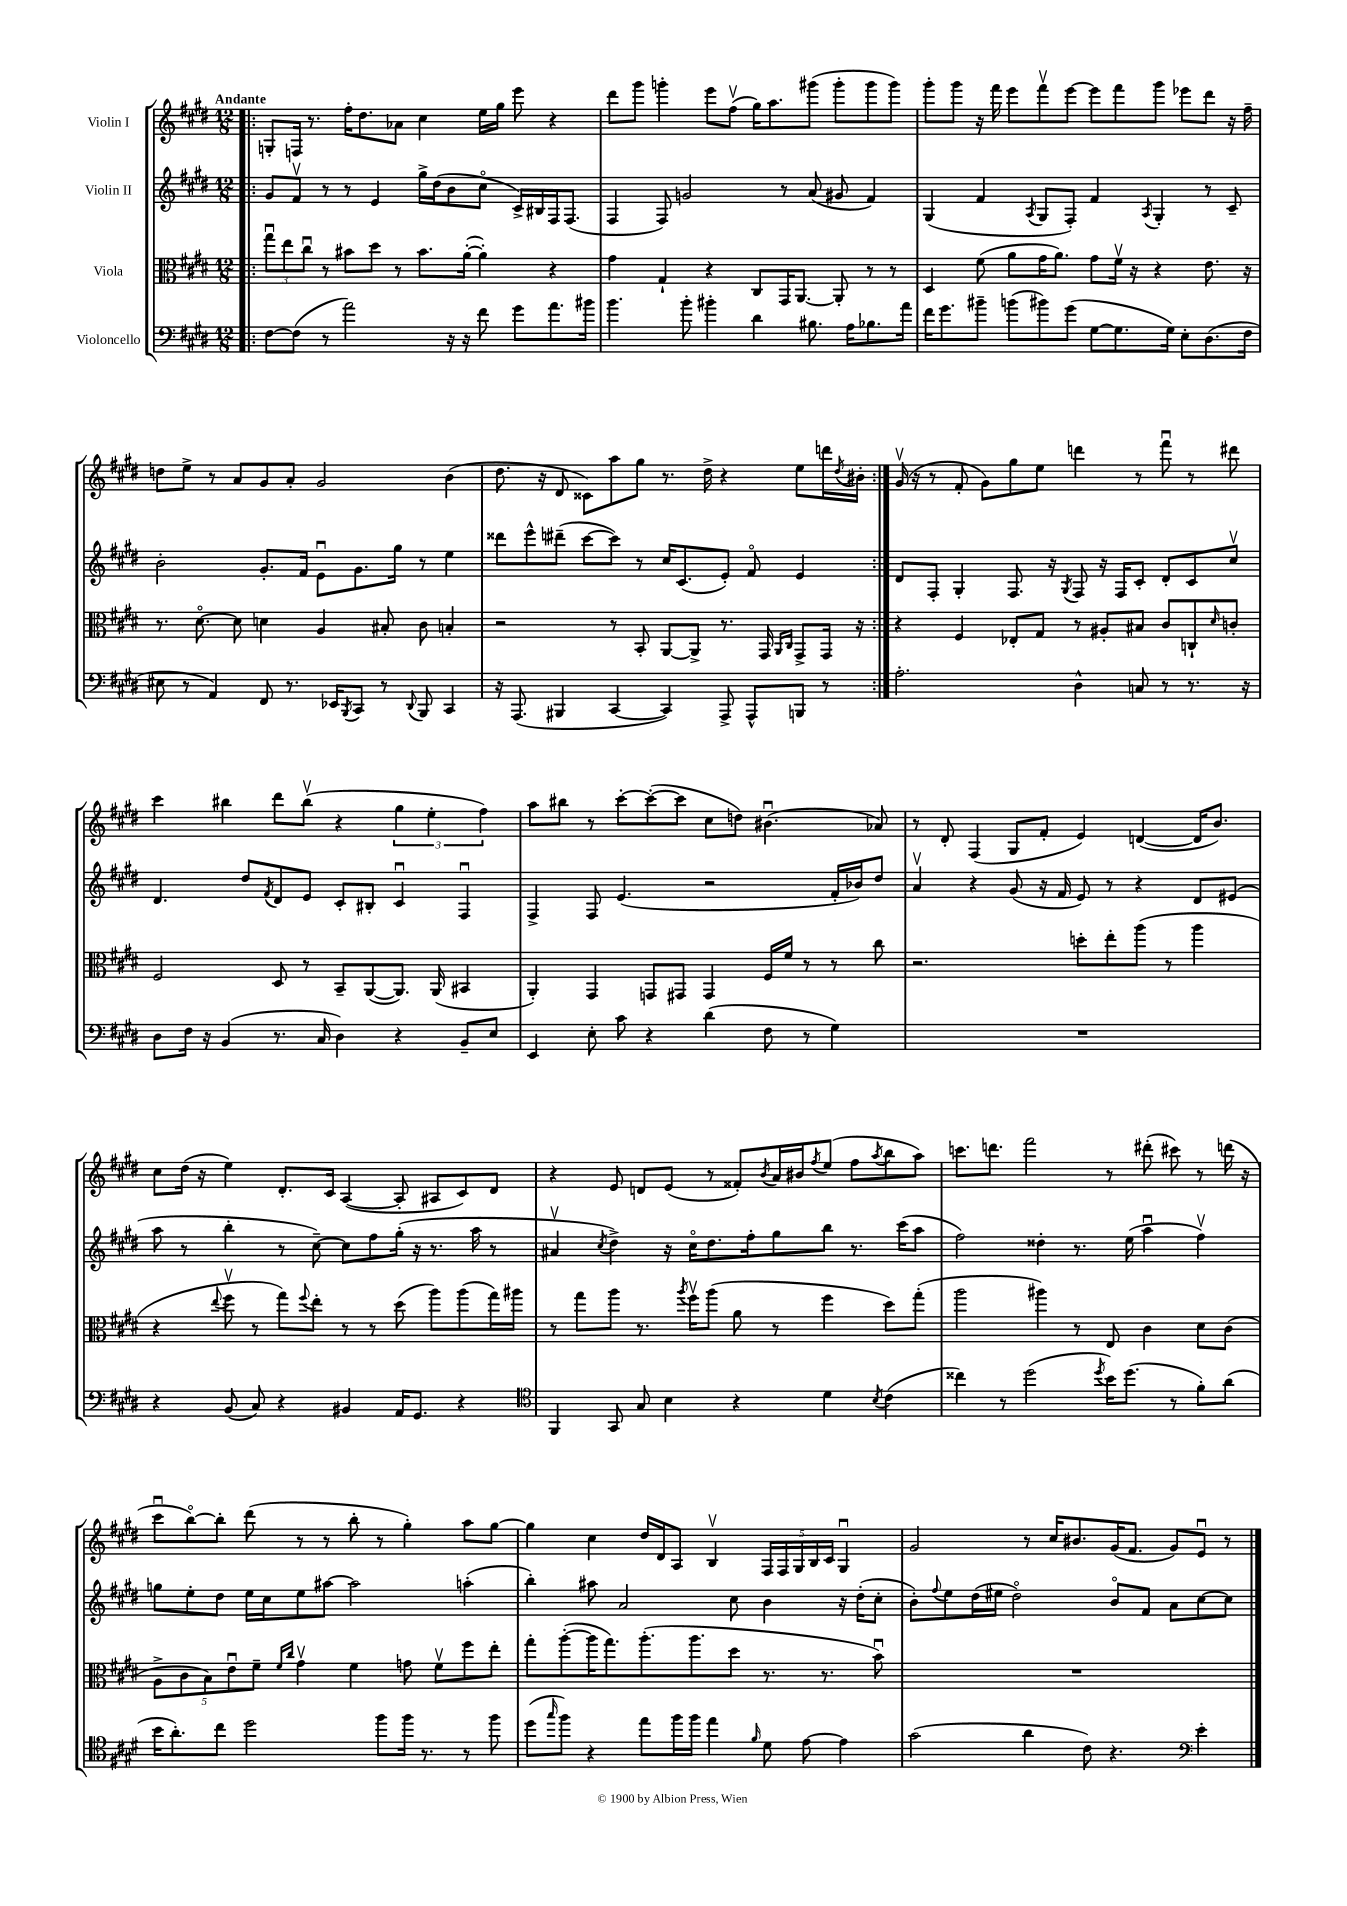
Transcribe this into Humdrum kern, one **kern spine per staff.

**kern	**kern	**kern	**kern
*staff4	*staff3	*staff2	*staff1
*clefF4	*clefC3	*clefG2	*clefG2
*k[f#c#g#d#]	*k[f#c#g#d#]	*k[f#c#g#d#]	*k[f#c#g#d#]
*M12/8	*M12/8	*M12/8	*M12/8
=!|:	=!|:	=!|:	=!|:
[8F#	12gg#u	8g#	8G'
.	12ee	.	.
(8F#]	.	8f#v	16F
.	12cc#u	.	.
.	.	.	8.r
8r	8r	8r	.
2a)	8b#	8r	16ff#'
.	.	.	8.dd#
.	8dd#	4e	.
.	8r	.	8a-
.	8.b#	16gg#^	4cc#
.	.	(16dd#	.
16r	.	8b	.
16r	([16a'	.	.
8f#	4a'])	8cc#o	16ee
.	.	.	16gg#
8g#	.	16c#^)	8eee
.	.	16B#	.
8.a	4r	16F#	4r
.	.	(8.F#	.
16b#	.	.	.
=	=	=	=
4.b	4g#	4F#	8ddd#
.	.	.	8ggg#
.	4G#`	8F#)	4ggg'
8b'	.	2g	.
4b#'	4r	.	8eee
.	.	.	(8ff#v
4d#	8C#	.	16gg#)
.	.	.	8.aa
.	16GG#	8r	.
.	[8.AA	.	.
8.B#	.	(8a	(8ggg#
.	8AA']	8g#	8ggg#'
16A	.	.	.
8.B-	8r	4f#)	8ggg#
.	8r	.	8ggg#)
16a	.	.	.
=	=	=	=
16f#	4D#	(4G#	8ggg#'
8.g#	.	.	.
.	.	.	8ggg#
8b#~	(8f#	4f#	16r
.	.	.	16fff#
(8b	8a	.	8eee
.	.	8qA	.
8b#)	16g#	8G#	8fff#v
.	8.a)	.	.
(8g#	.	8F#')	[8eee
[8G#	8g#	4f#	8eee]
8.G#]	16f#v	.	8fff#
.	16r	.	.
.	.	8qA	.
.	4r	4G#'	8ggg#
16G#)	.	.	.
8E'	.	.	8eee-
(8.D#	8.e	8r	8ddd#
.	.	8c#~	16r
16F#	16r	.	16ff#~
=	=	=	=
8E#	8.r	2b'	8dd
8r	.	.	8ee^
.	[8.d#o	.	.
4AA)	.	.	8r
.	8d#]	.	8a
8FF#	4d	8.g#'	8g#
8.r	.	.	8a'
.	.	16f#	.
.	4A	8eu	2g#
16EE-	.	.	.
8qBBB	.	.	.
8CC#	.	8.g#	.
8r	8B#'	.	.
.	.	16gg#	.
8qqDD#	.	.	.
8BBB	8c#	8r	.
4CC#	4B'	4ee	(4b
=	=	=	=
16r	2r	8ddd##	8.dd#
(8.AAA	.	.	.
.	.	8eee^^	.
.	.	.	16r
4BBB#	.	(8ddd#~	8d#
.	.	[8ccc#	8c##)
[4CC#	8r	8ccc#])	8aa
.	8BB'	8r	8gg#
4CC#])	[8AA	16cc#	8.r
.	.	(8.c#	.
.	8AA^]	.	.
.	.	.	16dd#^
8AAA^	8.r	8e')	4r
8AAA^^	.	8f#o	.
.	16GG#	.	.
.	16qqAA	.	.
.	16qqC#	.	.
8BBB	8GG#^	4e	8ee
8r	16GG#	.	16ddd
.	.	.	8qdd#
.	16r	.	16b#'
=:|!	=:|!	=:|!	=:|!
2.A'	4r	8d#	(16g#v
.	.	.	16r
.	.	8F#'	8r
.	4F#	4G#'	8f#'
.	.	.	8g#)
.	8E-'	8.F#	8gg#
.	8G#	.	8ee
.	.	16r	.
.	.	8qG#	.
4D#^^	8r	8F#	4ddd
.	8A#'	16r	.
.	.	16F#	.
8C	8B#	8c#'	8r
8r	8c#	8d#'	8fff#u
8.r	8C`	8c#	8r
.	16qqd#	.	.
.	8c'	8cc#v	8ddd#
16r	.	.	.
=	=	=	=
8D#	2F#	4.d#	4ccc#
16F#	.	.	.
16r	.	.	.
(4BB	.	.	4bb#
.	.	8dd#	.
.	.	8qf#	.
8.r	8D#	8d#	8ddd#
.	8r	8e	(8bb#v
16C#	.	.	.
4D#)	8BB~	8c#'	4r
.	([8AA	8B#'	.
4r	8.AA])	4c#u	6gg#
.	.	.	6ee'
.	(16AA	.	.
8BB~	4BB#	4F#u	.
.	.	.	6ff#)
8E	.	.	.
=	=	=	=
4EE	4AA')	4F#^	8aa
.	.	.	8bb#
8E'	4GG#	8F#	8r
8c#	.	(4.e	[8ccc#'
4r	8GG	.	(8ccc#'_
.	8GG#	.	8ccc#]
(4d#	4GG#	2r	8cc#
.	.	.	8dd)
8F#	16F#	.	(4.b#u
.	16f#	.	.
8r	8r	.	.
4G#)	8r	16f#'	.
.	.	16b-)	.
.	8cc#	8dd#	8a-)
=	=	=	=
1.r	2.r	4av	8r
.	.	.	8d#'
.	.	4r	(4F#
.	.	(8g#	8G#
.	.	16r	8f#'
.	.	16f#	.
.	8dd'	8e)	4e)
.	8ee'	8r	.
.	(8aa	4r	([4d
.	8r	.	.
.	4aa	8d#	16d]
.	.	.	8.b)
.	.	(8e#	.
=	=	=	=
4r	4r	8aa	8cc#
.	.	8r	(16dd#
.	.	.	16r
.	8qqee	.	.
(8BB	8ff#v	4bb'	4ee)
8C#)	8r	.	.
4r	8gg#)	8r	8.d#'
.	8qqff#	.	.
.	8ee'	[8cc#~)	.
.	.	.	16c#
4BB#	8r	8cc#]	([4A
.	8r	8ff#	.
16AA	(8dd#	(16gg#'	8A']
8.GG#	.	16r	.
.	8aa)	8.r	8A#
4r	(8aa	.	8c#)
.	.	16aa	.
.	16gg#)	8r	8d#
.	16aa#	.	.
=	=	=	=
*clefC4	*	*	*
4FF#	8r	4a#v	4r
.	8gg#	.	.
.	.	8qcc#	.
8GG#	8aa	4dd#^)	8e
8G#	8.r	.	8d
4B	.	16r	(8e
.	8qaa	.	.
.	16ff#v	16cc#o	.
.	(8aa	8.dd#	8r
4r	8a	.	8f##')
.	.	16ff#'	.
.	.	.	8qb
.	8r	8gg#	16a
.	.	.	16b#
.	.	.	8qff#
4d#	4ff#	8bb	(8ee
.	.	8.r	8ff#
8qB	.	.	8qaa
(4c#	8dd#)	.	8bb
.	.	(16ccc#	.
.	(8gg#'	8aa	8aa)
=	=	=	=
4cc##)	2aa	2ff#)	8.ccc
.	.	.	8.ddd
8r	.	.	.
(2dd#	.	.	2fff#
.	4aa#)	4dd##'	.
.	8r	8.r	.
8qdd#	.	.	.
16b)	8E	.	8r
(8.dd#	.	(16ee	.
.	4c#	4aau	(8ddd#'
8r	.	.	8ccc#)
8f#')	8d#	4ff#v)	8r
(8a	(8c#	.	(16ddd
.	.	.	16r
=	=	=	=
16b	10A^	8gg	8ccc#u
8.a')	.	.	.
.	10c#	.	.
.	.	8ee'	[8bbo)
.	10B)	.	.
8cc#	.	8dd#	8bb']
.	10eu	.	.
2dd#	.	16ee	(8ddd#
.	10f#~	.	.
.	.	16cc#	.
.	16qqf#	.	.
.	16qqcc#	.	.
.	4g#v	8ee	8r
.	.	[8aa#	8r
.	4f#	2aa#]	8bb'
8ff#	.	.	8r
16ff#	8g	.	4gg#')
8.r	.	.	.
.	8f#v	.	.
8r	8ff#	(4aa'	8aa
8ff#	8ee'	.	[8gg#
=	=	=	=
(8dd#	8gg#'	4bb')	4gg#]
16qqgg#	.	.	.
8ff#)	([8aa'	.	.
4r	16aa]	8aa#	4cc#
.	8.gg#)	.	.
.	.	2a	.
8ee	(8.aa'	.	16dd#
.	.	.	16d#
16ff#	.	.	8A
16ff#	8.aa	.	.
4ee	.	.	4Bv
.	8dd#	8cc#	.
16qqf#	.	.	.
8d#	8.r	4b	20F#
.	.	.	20F#
.	.	.	20G#
[8e	.	.	.
.	.	.	20B
.	8.r	.	.
.	.	.	20c#
4e]	.	16r	4G#u
.	.	(16dd#'	.
.	8bu)	8cc#'	.
=	=	=	=
(2g#	1.r	8b')	2g#
.	.	8qqff#	.
.	.	8ee	.
.	.	(16dd#	.
.	.	16ee#	.
.	.	2dd#o)	.
4a	.	.	8r
.	.	.	16cc#
.	.	.	8.b#
8c#)	.	.	.
4.r	.	8bo	(16g#
.	.	.	8.f#
.	.	8f#	.
.	.	8a	8g#)
*clefF4	*	*	*
4e'	.	[8cc#	8eu
.	.	8cc#]	8r
==	==	==	==
*-	*-	*-	*-
